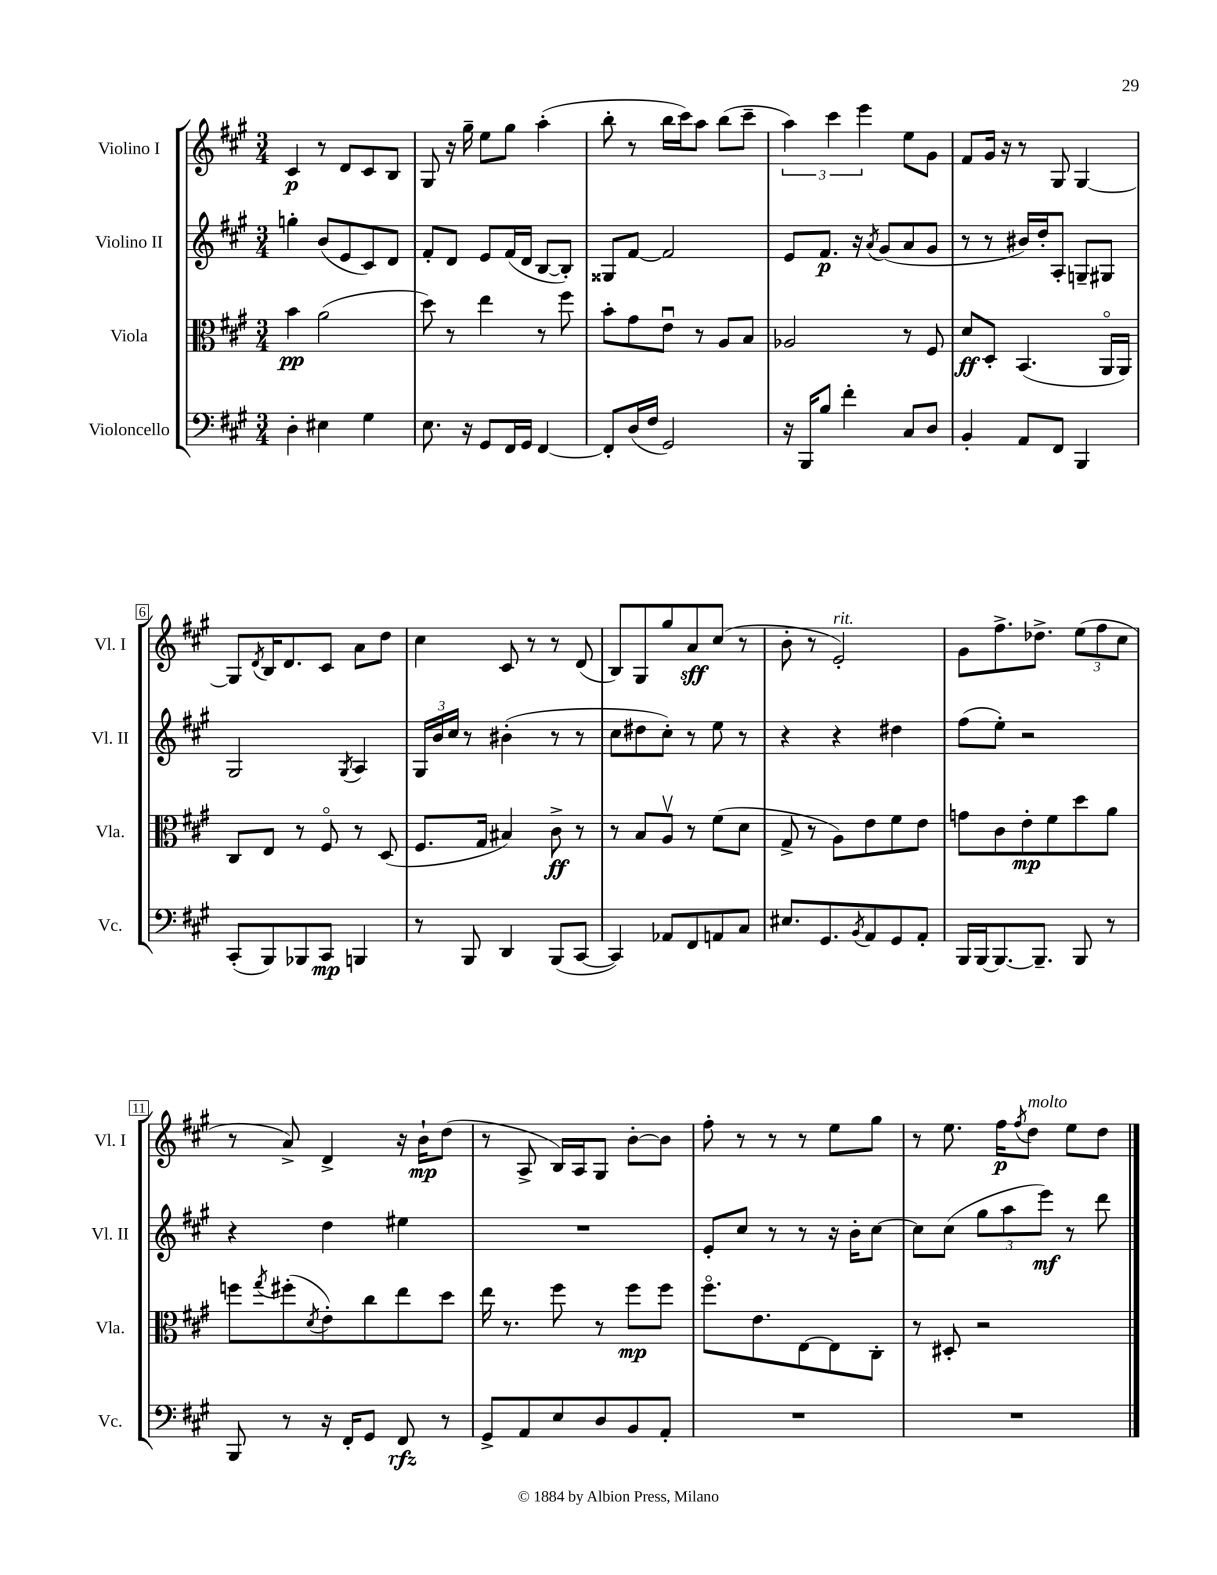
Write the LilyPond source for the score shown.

<<
\new StaffGroup <<
\new Staff = "s0" \with { instrumentName = "Violino I" shortInstrumentName = "Vl. I" } {
    \clef treble \key a \major \numericTimeSignature \time 3/4
    cis'4\p r8 d'8 cis'8 b8 |
    gis8 r16 gis''16-- e''8 gis''8 a''4-.( |
    b''8-. r8 b''16 cis'''16) a''8 b''8( cis'''8-- |
    \tuplet 3/2 { a''4) cis'''4 e'''4 } e''8 gis'8 |
    fis'8 gis'16 r16 r8 gis8 gis4~ |
    gis8 \acciaccatura { d'8 } b16 d'8. cis'8 a'8 d''8 |
    cis''4 cis'8 r8 r8 d'8( |
    b8) gis8 gis''8 a'8\sff cis''8( r8 |
    b'8-. r8 e'2-.^\markup { \italic "rit." }) |
    gis'8 fis''8.-> des''8.-> \tuplet 3/2 { e''8( fis''8 cis''8 } |
    r8 a'8->) d'4-> r16 b'16-!\mp d''8( |
    r8 a8-> b16) a16 gis8 b'8~-. b'8 |
    fis''8-. r8 r8 r8 e''8 gis''8 |
    r8 e''8. fis''16\p \acciaccatura { fis''8 } d''8^\markup { \italic "molto" } e''8 d''8 \bar "|." |
}
\new Staff = "s1" \with { instrumentName = "Violino II" shortInstrumentName = "Vl. II" } {
    \clef treble \key a \major \numericTimeSignature \time 3/4
    g''4-. b'8( e'8 cis'8) d'8 |
    fis'8-. d'8 e'8 fis'16( d'16 b8~ b8-.) |
    gisis8 fis'8~ fis'2 |
    e'8 fis'8.\p r16 \acciaccatura { a'8 } gis'8( a'8 gis'8 |
    r8 r8 bis'16) d''16-. a8-. g8-- gis8 |
    gis2 \acciaccatura { gis8 } a4 |
    \tuplet 3/2 { gis16 b'16 cis''16 } r8 bis'4-.( r8 r8 |
    cis''8 dis''8 cis''8-.) r8 e''8 r8 |
    r4 r4 dis''4 |
    fis''8( e''8-.) r2 |
    r4 d''4 eis''4 |
    R2. |
    e'8-. cis''8 r8 r8 r16 b'16-. cis''8~ |
    cis''8 cis''8( \tuplet 3/2 { gis''8 a''8 e'''8\mf) } r8 d'''8 \bar "|." |
}
\new Staff = "s2" \with { instrumentName = "Viola" shortInstrumentName = "Vla." } {
    \clef alto \key a \major \numericTimeSignature \time 3/4
    b'4\pp a'2( |
    d''8) r8 e''4 r8 fis''8 |
    b'8-. gis'8 e'8\downbow r8 a8 b8 |
    aes2 r8 fis8 |
    d'8\ff d8-. b,4.( a,16\flageolet a,16) |
    cis8 e8 r8 fis8\flageolet r8 d8( |
    fis8. gis16 bis4) cis'8->\ff r8 |
    r8 b8 a8\upbow r8 fis'8( d'8 |
    gis8-> r8 a8) e'8 fis'8 e'8 |
    g'8 cis'8 e'8-.\mp fis'8 d''8 a'8 |
    f''8 \acciaccatura { gis''8 } fis''8-.( \acciaccatura { d'8 } e'8-.) cis''8 e''8 d''8 |
    e''16 r8. fis''8 r8 fis''8\mp fis''8 |
    fis''8.\flageolet e'8. e8~ e8 cis8-. |
    r8 dis8-. r2 \bar "|." |
}
\new Staff = "s3" \with { instrumentName = "Violoncello" shortInstrumentName = "Vc." } {
    \clef bass \key a \major \numericTimeSignature \time 3/4
    d4-. eis4 gis4 |
    e8. r16 gis,8 fis,16 gis,16 fis,4~ |
    fis,8-. d16( fis16 gis,2) |
    r16 b,,16 b8 fis'4-. cis8 d8 |
    b,4-. a,8 fis,8 b,,4 |
    cis,8-.( b,,8) bes,,8 cis,8\mp b,,4 |
    r8 b,,8 d,4 b,,8( cis,8~ |
    cis,4) aes,8 fis,8 a,8 cis8 |
    eis8. gis,8. \acciaccatura { b,8 } a,8 gis,8 a,8-. |
    b,,16 b,,16~ b,,8.~ b,,8.-- b,,8 r8 |
    b,,8 r8 r16 fis,16-. gis,8 fis,8\rfz r8 |
    gis,8-> a,8 e8 d8 b,8 a,8-. |
    R2. |
    R2. \bar "|." |
}
>>
>>
\layout { \context { \Score \override BarNumber.stencil = #(make-stencil-boxer 0.1 0.3 ly:text-interface::print) } }
